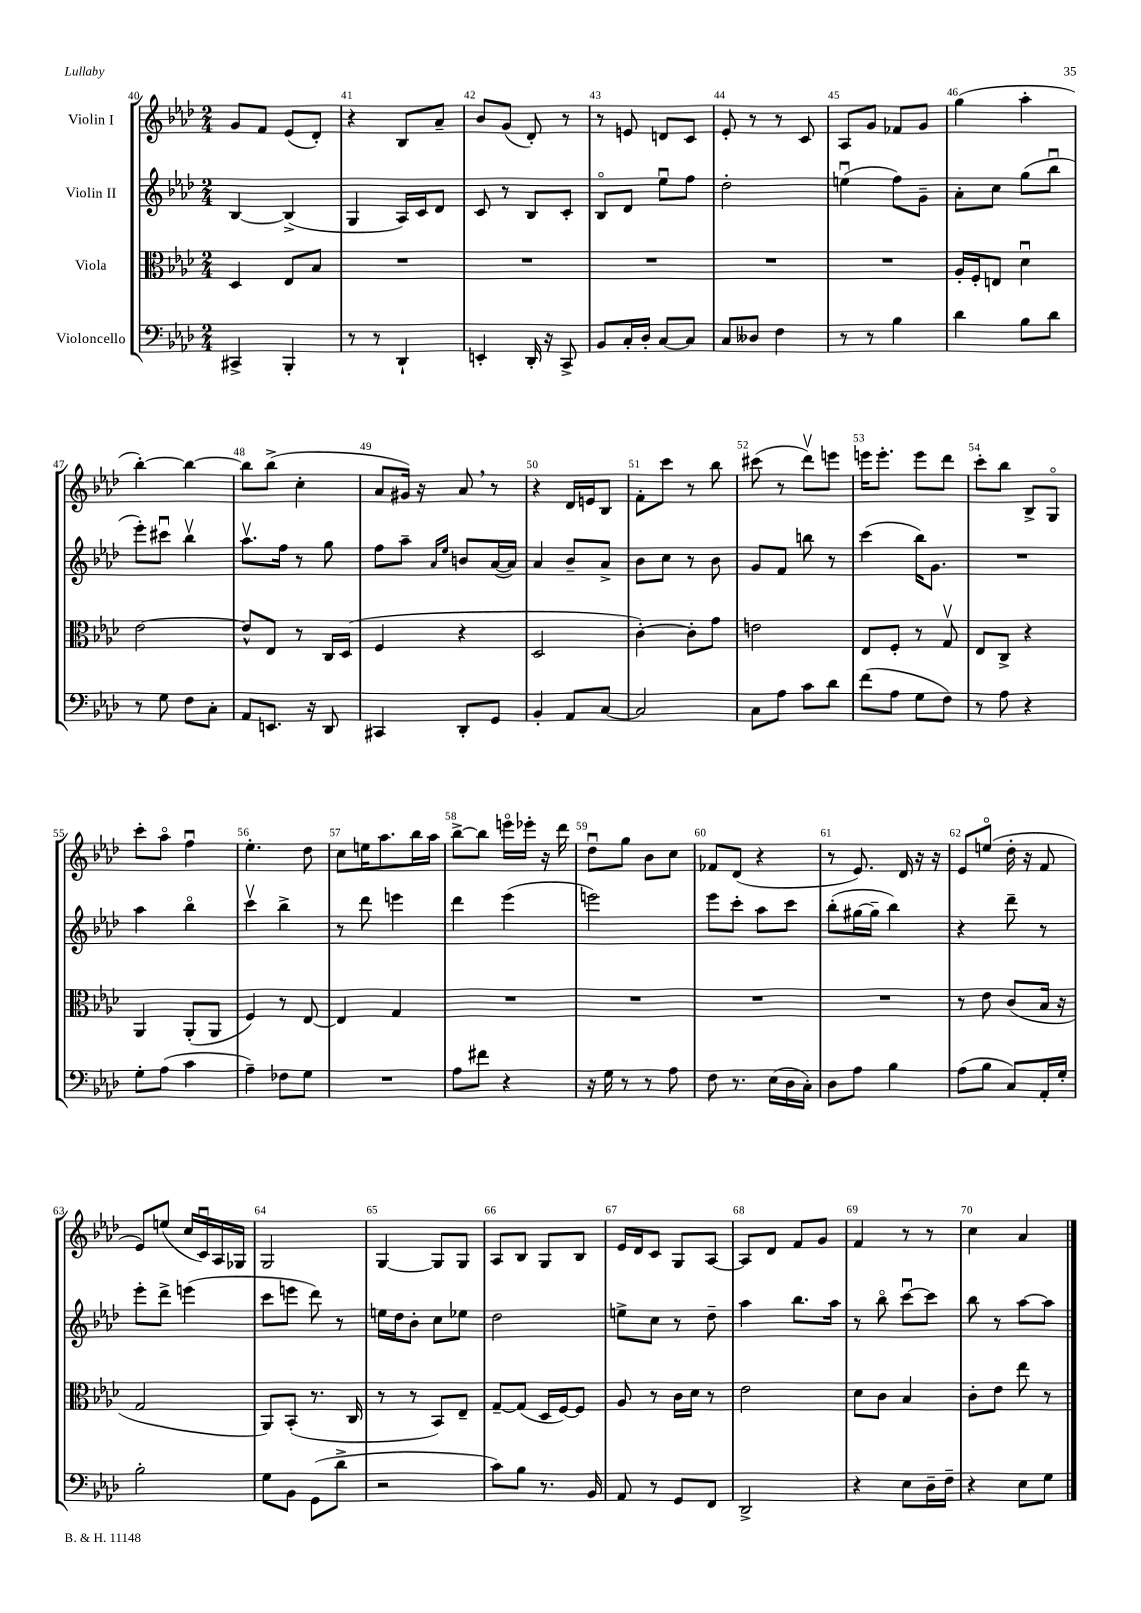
<<
\new StaffGroup <<
\new Staff = "s0" \with { instrumentName = "Violin I" } {
    \clef treble \key aes \major \numericTimeSignature \time 2/4
    g'8 f'8 ees'8( des'8-.) |
    r4 bes8 aes'8-- |
    bes'8 g'8( des'8-.) r8 |
    r8 e'8 d'8 c'8 |
    ees'8-. r8 r8 c'8 |
    aes8 g'8 fes'8 g'8 |
    g''4( aes''4-. |
    bes''4~-.) bes''4~ |
    bes''8 bes''8->( c''4-. |
    aes'8 gis'16) r16 aes'8 \breathe r8 |
    r4 des'16 e'16 bes8 |
    f'8-. c'''8 r8 bes''8 |
    cis'''8( r8 des'''8\upbow) e'''8 |
    e'''16 e'''8.-. e'''8 des'''8 |
    c'''8-. bes''8 bes8-> g8\flageolet |
    c'''8-. aes''8\flageolet f''4\downbow |
    ees''4.-. des''8 |
    c''8 e''16 aes''8. bes''16 aes''16 |
    bes''8~-> bes''8 e'''16\flageolet ees'''16-. r16 des'''16 |
    des''8\downbow g''8 bes'8 c''8 |
    fes'8 des'8( r4 |
    r8 ees'8.) des'16 r16 r16 |
    ees'8 e''8\flageolet( des''16-. r16 f'8 |
    ees'8) e''8( c''16 c'16\downbow) aes16 ges16 |
    g2 |
    g4~ g8 g8 |
    aes8 bes8 g8 bes8 |
    ees'16 des'16 c'8 g8 aes8~ |
    aes8 des'8 f'8 g'8 |
    f'4 r8 r8 |
    c''4 aes'4 \bar "|." |
}
\new Staff = "s1" \with { instrumentName = "Violin II" } {
    \clef treble \key aes \major \numericTimeSignature \time 2/4
    bes4~ bes4->( |
    g4 aes16) c'16 des'8 |
    c'8 r8 bes8 c'8-. |
    bes8\flageolet des'8 ees''8\downbow f''8 |
    des''2-. |
    e''4\downbow( f''8) g'8-- |
    aes'8-. c''8 g''8( bes''8\downbow |
    ees'''8-.) cis'''8\downbow bes''4\upbow |
    aes''8.\upbow f''16 r8 g''8 |
    f''8 aes''8-- \grace { aes'16 ees''16 } b'8 aes'16~( aes'16) |
    aes'4 bes'8-- aes'8-> |
    bes'8 c''8 r8 bes'8 |
    g'8 f'8 b''8 r8 |
    c'''4( bes''16) g'8. |
    R2 |
    aes''4 bes''4\flageolet |
    c'''4\upbow bes''4-> |
    r8 des'''8 e'''4 |
    des'''4 ees'''4( |
    e'''2) |
    ees'''8 c'''8-. aes''8 c'''8 |
    bes''8-.( gis''16~ gis''16-- bes''4) |
    r4 des'''8-- r8 |
    ees'''8-. des'''8-> e'''4( |
    c'''8 e'''8 des'''8) r8 |
    e''16 des''16 bes'8-. c''8 ees''8 |
    des''2 |
    e''8-> c''8 r8 des''8-- |
    aes''4 bes''8. aes''16 |
    r8 bes''8\flageolet c'''8~\downbow c'''8 |
    bes''8 r8 aes''8~ aes''8 \bar "|." |
}
\new Staff = "s2" \with { instrumentName = "Viola" } {
    \clef alto \key aes \major \numericTimeSignature \time 2/4
    des4 ees8 bes8 |
    R2 |
    R2 |
    R2 |
    R2 |
    R2 |
    aes16-. f16-. e8 des'4\downbow |
    ees'2~ |
    ees'8-^ ees8 r8 c16 des16( |
    f4 r4 |
    des2 |
    c'4~-.) c'8-. g'8 |
    e'2 |
    ees8 f8-. r8 g8\upbow |
    ees8 c8-> r4 |
    aes,4 aes,8-.( aes,8 |
    f4) r8 ees8~ |
    ees4 g4 |
    R2 |
    R2 |
    R2 |
    R2 |
    r8 ees'8 c'8( bes16 r16 |
    g2 |
    aes,8) bes,8-.( r8. c16 |
    r8 r8 bes,8) ees8-- |
    g8~-- g8( des16 f16~) f8 |
    aes8 r8 c'16 des'16 r8 |
    ees'2 |
    des'8 c'8 bes4 |
    c'8-. ees'8 ees''8 r8 \bar "|." |
}
\new Staff = "s3" \with { instrumentName = "Violoncello" } {
    \clef bass \key aes \major \numericTimeSignature \time 2/4
    cis,4-> bes,,4-. |
    r8 r8 des,4-! |
    e,4-. des,16-. r16 c,8-> |
    bes,8 c16-. des16-. c8~ c8 |
    c8 deses8 f4 |
    r8 r8 bes4 |
    des'4 bes8 des'8 |
    r8 g8 f8 c8-. |
    aes,8 e,8. r16 des,8 |
    cis,4 des,8-. g,8 |
    bes,4-. aes,8 c8~ |
    c2 |
    c8 aes8 c'8 des'8 |
    f'8( aes8 g8 f8) |
    r8 aes8 r4 |
    g8-. aes8( c'4 |
    aes4--) fes8 g8 |
    R2 |
    aes8 fis'8 r4 |
    r16 g16 r8 r8 aes8 |
    f8 r8. ees16( des16 c16-.) |
    des8 aes8 bes4 |
    aes8( bes8 c8) aes,16-. g16-. |
    bes2-. |
    g8 bes,8 g,8( des'8-> |
    r2 |
    c'8) bes8 r8. bes,16 |
    aes,8 r8 g,8 f,8 |
    des,2-> |
    r4 ees8 des16-- f16-- |
    r4 ees8 g8 \bar "|." |
}
>>
>>
\layout { \context { \Score currentBarNumber = #40 \override BarNumber.break-visibility = ##(#f #t #t) barNumberVisibility = #all-bar-numbers-visible } }
